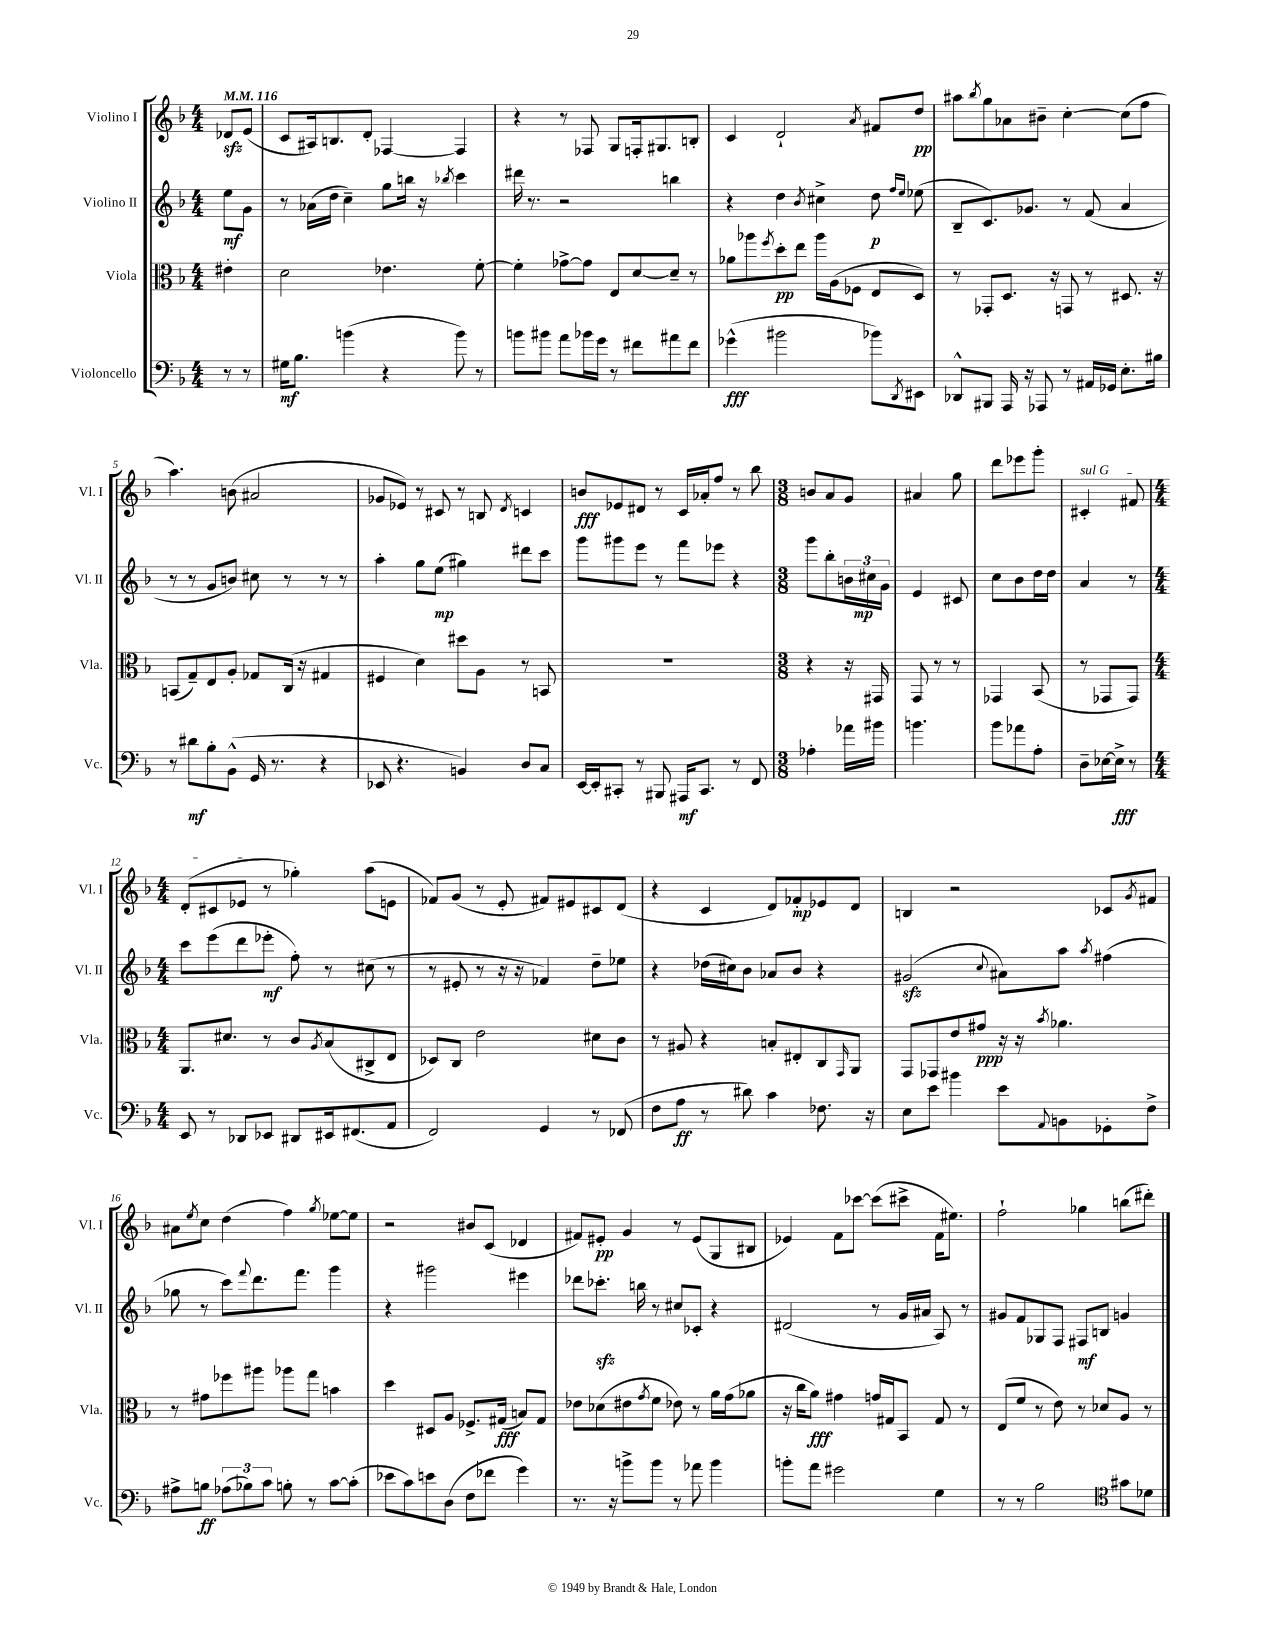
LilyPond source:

<<
\new StaffGroup <<
\new Staff = "s0" \with { instrumentName = "Violino I" shortInstrumentName = "Vl. I" } {
    \clef treble \key f \major \numericTimeSignature \time 4/4 \partial 4 \tempo 4 = 116
    des'8\sfz e'8( |
    c'8 ais16) b8. d'8-. fes4~ fes4 |
    r4 r8 fes8 g8 f16-. gis8. b8-. |
    c'4 d'2-! \acciaccatura { a'8 } fis'8 d''8\pp |
    ais''8 \acciaccatura { bes''8 } g''8 aes'8 bis'8-- c''4~-. c''8( f''8 |
    a''4.) b'8( ais'2 |
    ges'8 ees'8) r8 cis'8 r8 b8 \acciaccatura { d'8 } c'4 |
    b'8\fff ees'8 dis'8 r8 c'16 aes'16-. f''8 r8 bes''8 |
    \numericTimeSignature \time 3/8 b'8 a'8 g'8 |
    ais'4 g''8 |
    d'''8 ees'''8 g'''8-. |
    \once \override TextSpanner.bound-details.left.text = \markup { \italic "sul G" } cis'4-.\startTextSpan fis'8 |
    \numericTimeSignature \time 4/4 d'8-.( cis'8 ees'8\stopTextSpan r8 ges''4-.) a''8( e'8 |
    fes'8) g'8( r8 e'8-. fis'8) eis'8 cis'8 d'8( |
    r4 c'4 d'8) fes'8-.\mp ees'8 d'8 |
    b4 r2 ces'8 \acciaccatura { g'8 } fis'8 |
    ais'8 \acciaccatura { e''8 } c''8 d''4( f''4) \acciaccatura { g''8 } ees''8~ ees''8 |
    r2 bis'8 c'8( des'4 |
    fis'8) eis'8-.\pp g'4 r8 eis'8( g8 bis8 |
    ees'4) f'8 ces'''8~ ces'''8( cis'''8-> f'16 eis''8.) |
    f''2-! ges''4 b''8( dis'''8-.) \bar "|." |
}
\new Staff = "s1" \with { instrumentName = "Violino II" shortInstrumentName = "Vl. II" } {
    \clef treble \key f \major \numericTimeSignature \time 4/4 \partial 4
    e''8\mf g'8 |
    r8 aes'16( d''16 c''4--) g''8 b''16 r16 \acciaccatura { bes''8 } c'''4 |
    dis'''16 r8. r2 b''4 |
    r4 d''4 \acciaccatura { bes'8 } cis''4-> d''8\p \grace { f''16 e''16 } ees''8( |
    bes8-- c'8.) ges'8. r8 f'8( a'4 |
    r8 r8 g'8 b'8) cis''8 r8 r8 r8 |
    a''4-. g''8 e''8\mp( gis''4) dis'''8 c'''8 |
    g'''8 gis'''8 e'''8 r8 f'''8 ees'''8 r4 |
    \numericTimeSignature \time 3/8 g'''8 bes''8-. \tuplet 3/2 { b'16 cis''16\mp g'16 } |
    e'4 cis'8 |
    c''8 bes'8 d''16 d''16 |
    a'4 r8 |
    \numericTimeSignature \time 4/4 c'''8 e'''8( d'''8 ees'''8-.\mf f''8-.) r8 cis''8( r8 |
    r8 eis'8-. r8 r16 r16 fes'4) d''8-- ees''8 |
    r4 des''16( cis''16) bes'8 aes'8 bes'8 r4 |
    gis'2\sfz( \appoggiatura { c''8 } ais'8) a''8 \acciaccatura { a''8 } fis''4( |
    ges''8 r8 c'''8) \appoggiatura { f'''8 } d'''8. f'''8. g'''4 |
    r4 gis'''2 eis'''4 |
    des'''8 ces'''8.-.\sfz b''16 r8 cis''8 ces'8-. r4 |
    dis'2( r8 g'16 ais'16 a8) r8 |
    gis'8 f'8 ges8 f8 fis8\mf b8 g'4 \bar "|." |
}
\new Staff = "s2" \with { instrumentName = "Viola" shortInstrumentName = "Vla." } {
    \clef alto \key f \major \numericTimeSignature \time 4/4 \partial 4
    eis'4-. |
    d'2 ees'4. f'8~-. |
    f'4-. ges'8~-> ges'8 e8 d'8~ d'8-- r8 |
    aes'8 aes''8 \acciaccatura { f''8 } d''8-.\pp e''8 aes''16 a16( fes8 e8 d8) |
    r8 ges,8-. d8. r16 g,8 r8 dis8. r16 |
    b,8( g8--) e8 a8-. ges8 c16( r16 gis4 |
    fis4 d'4) dis''8 a8 r8 b,8 |
    R1 |
    \numericTimeSignature \time 3/8 r4 r16 gis,16 |
    g,8 r8 r8 |
    ges,4 bes,8( |
    r8 ges,8 ges,8) |
    \numericTimeSignature \time 4/4 a,8. dis'8. r8 c'8 \acciaccatura { a8 } bes8( cis8-> e8 |
    des8) c8 e'2 dis'8 c'8 |
    r8 ais8 r4 b8-. eis8-. c8 \grace { g,16 } a,8 |
    g,8 ges,8 e'8 gis'8\ppp r16 r16 \acciaccatura { bes'8 } aes'4. |
    r8 gis'8 fes''8 ais''8 aes''8 g''8 b'4 |
    d''4 dis8 a8 fes8.-> gis16\fff( b8) gis8 |
    ees'8 des'8( eis'8 \acciaccatura { g'8 } f'8 ees'8) r8 a'16 g'16( aes'8 |
    r16 c''16 a'8\fff) gis'4 g'16 gis16 bes,8 gis8 r8 |
    e8( f'8 r8 e'8) r8 des'8 a8 r8 \bar "|." |
}
\new Staff = "s3" \with { instrumentName = "Violoncello" shortInstrumentName = "Vc." } {
    \clef bass \key f \major \numericTimeSignature \time 4/4 \partial 4
    r8 r8 |
    gis16\mf bes8. b'4( r4 b'8) r8 |
    b'8 bis'8 a'8 bes'16 g'16 r8 fis'8 ais'8 fis'8 |
    ges'4-^\fff( bis'2 bes'8) \acciaccatura { d,8 } eis,8 |
    des,8-^ bis,,8 a,,16 r16 aes,,8 r8 ais,16 ges,16 e8.-. bis16 |
    r8 dis'8\mf bes8-. bes,8-^( g,16 r8. r4 |
    ees,8 r4. b,4) d8 c8 |
    e,16~ e,16-. cis,8-. r8 bis,,8 ais,,16\mf cis,8. r8 f,8 |
    \numericTimeSignature \time 3/8 aes4-. aes'16 bis'16 |
    b'4. |
    bes'8 aes'8 a8-. |
    d8-- ees16~ ees16->\fff r8 |
    \numericTimeSignature \time 4/4 e,8 r8 des,8 ees,8 dis,8 eis,16 fis,8.( a,8 |
    f,2) g,4 r8 fes,8( |
    f8 a8\ff r8 dis'8) c'4 fes8. r16 |
    e8 e'8 bis'4 e'8 \appoggiatura { a,8 } b,8 ges,8-. f8-> |
    ais8-> b8\ff \tuplet 3/2 { aes8( bes8) c'8 } b8-. r8 c'8~ c'8-.( |
    ees'8 c'8) e'8 d8( f8 fes'8 g'4) |
    r8. r16 b'8-> b'8 r8 aes'8 b'4 |
    b'8-. a'8 gis'2 g4 |
    r8 r8 bes2 \clef tenor gis'8 des'8 \bar "|." |
}
>>
>>
